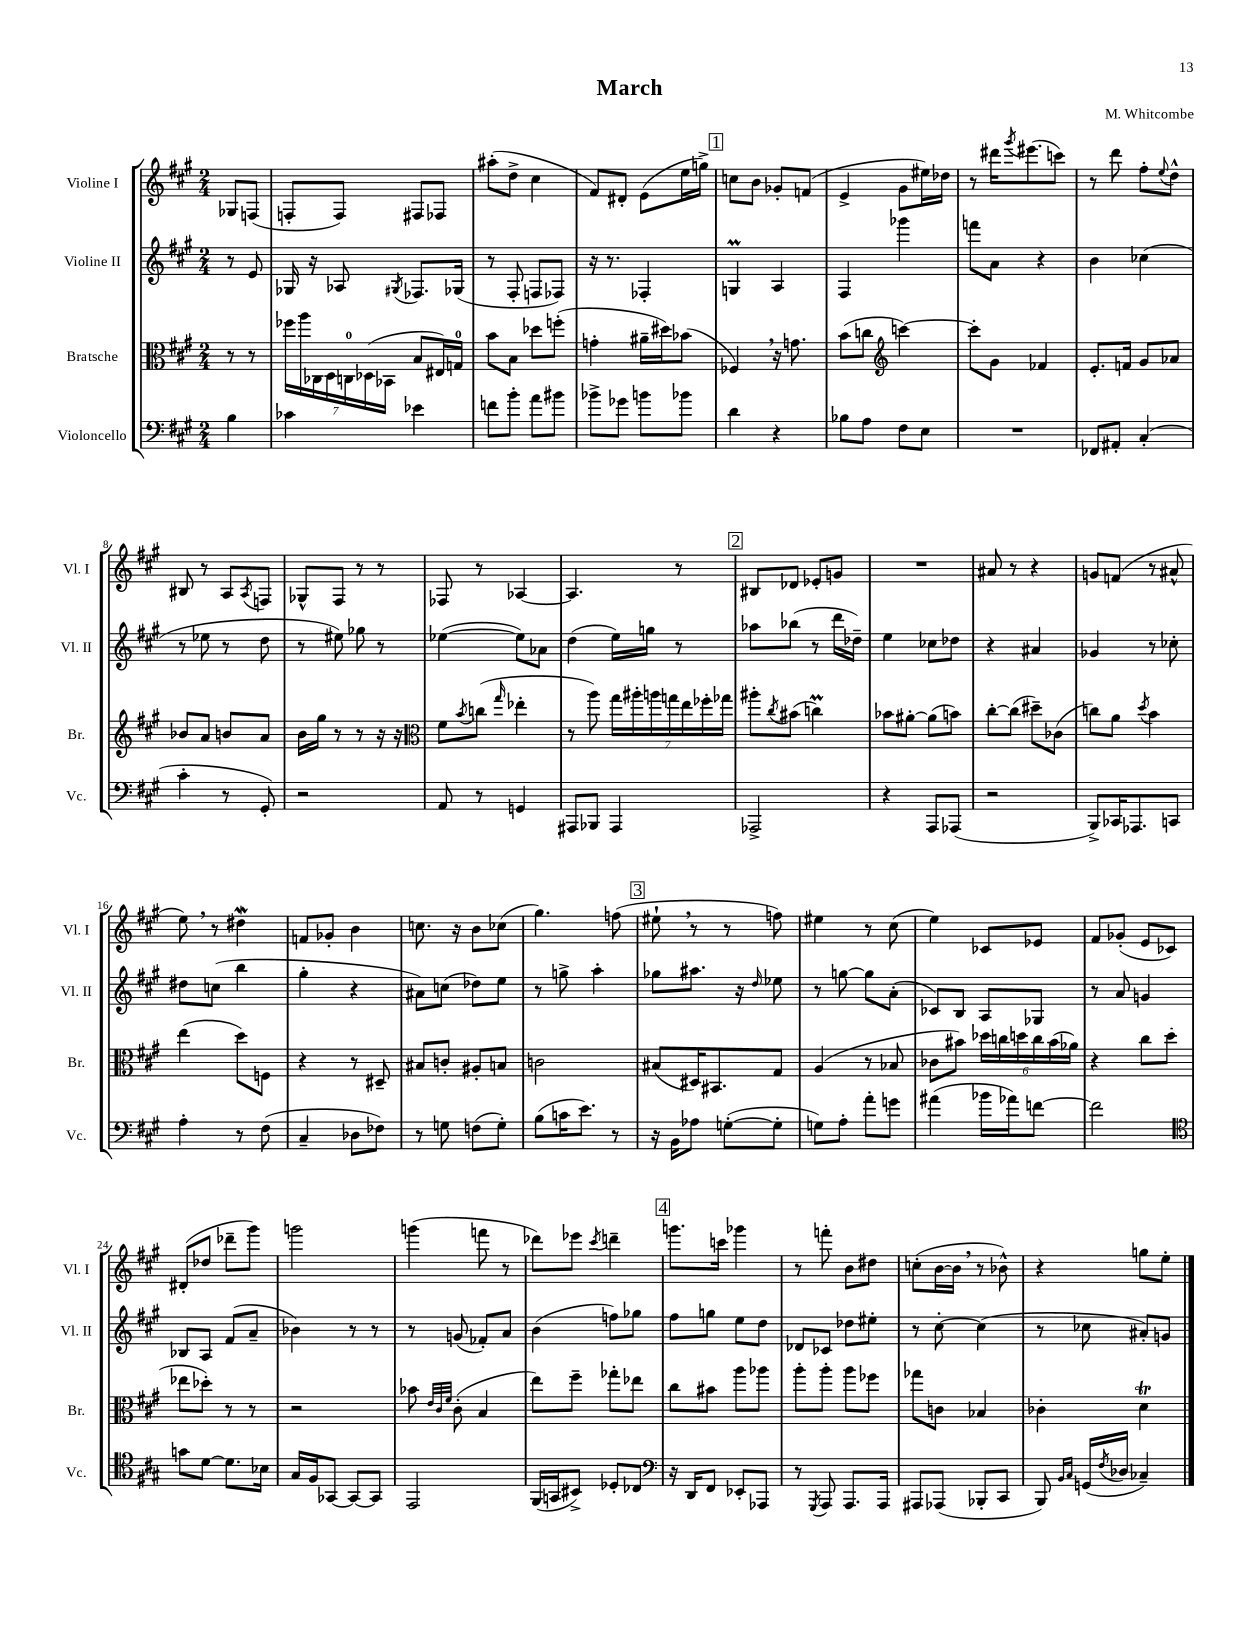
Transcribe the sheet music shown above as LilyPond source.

\header { title = "March" composer = "M. Whitcombe" }
<<
\new StaffGroup <<
\new Staff = "s0" \with { instrumentName = "Violine I" shortInstrumentName = "Vl. I" } {
    \clef treble \key a \major \numericTimeSignature \time 2/4 \partial 4
    ges8 f8( |
    f8-. f8) fis8 fes8 |
    ais''8-.( d''8-> cis''4 |
    fis'8) dis'8-. e'8( e''16 g''16->) |
    \mark \markup { \box "1" } c''8 b'8 ges'8-. f'8( |
    e'4-> gis'8 eis''16) des''16 |
    r8 dis'''16 \acciaccatura { gis'''8 } eis'''8.( c'''8) |
    r8 d'''8 fis''8-. \appoggiatura { e''8 } d''8-^ |
    bis8 r8 a8 \acciaccatura { a8 } f8 |
    ges8-^ fis8 r8 r8 |
    fes8 r8 aes4~ |
    aes4. r8 |
    \mark \markup { \box "2" } bis8 des'8 ees'8-. g'8 |
    R2 |
    ais'8 r8 r4 |
    g'8 f'8( r8 ais'8-^ |
    e''8) \breathe r8 dis''4\mordent |
    f'8 ges'8-. b'4 |
    c''8. r16 b'8 ces''8( |
    gis''4.) f''8( |
    \mark \markup { \box "3" } eis''8-! \breathe r8 r8 f''8) |
    eis''4 r8 cis''8( |
    e''4) ces'8 ees'8 |
    fis'8 ges'8-.( e'8 ces'8) |
    dis'8-.( des''8 des'''8-- gis'''8) |
    g'''2 |
    g'''4( f'''8 r8 |
    des'''8) ees'''8 \acciaccatura { cis'''8 } d'''4-- |
    \mark \markup { \box "4" } g'''8. c'''16 ges'''4 |
    r8 f'''8-. b'8 dis''8 |
    c''8-.( b'16~ b'16 \breathe r8 bes'8-^) |
    r4 g''8 e''8-. \bar "|." |
}
\new Staff = "s1" \with { instrumentName = "Violine II" shortInstrumentName = "Vl. II" } {
    \clef treble \key a \major \numericTimeSignature \time 2/4 \partial 4
    r8 e'8 |
    ges16 r16 aes8 \acciaccatura { gis8 } fes8. ges16( |
    r8 fis8-. f8 fes8) |
    r16 r8. fes4-. |
    \mark \markup { \box "1" } g4\prall a4 |
    fis4 ges'''4 |
    f'''8 a'8 r4 |
    b'4 ces''4( |
    r8 ees''8 r8 d''8 |
    r8 eis''8) ges''8 r8 |
    ees''4~( ees''8) aes'8 |
    d''4( e''16) g''16 r8 |
    \mark \markup { \box "2" } aes''8 bes''8( r8 d'''16 des''16--) |
    e''4 ces''8 des''8 |
    r4 ais'4 |
    ges'4 r8 ces''8-. |
    dis''8 c''8( b''4 |
    gis''4-. r4 |
    ais'8) c''8( des''8) e''8 |
    r8 g''8-> a''4-. |
    \mark \markup { \box "3" } ges''8 ais''8. r16 \grace { d''16 } ees''8 |
    r8 g''8~ g''8 a'8-.( |
    ces'8) b8 a8 ges8 |
    r8 a'8 g'4 |
    bes8 a8 fis'8( a'8-- |
    bes'4) r8 r8 |
    r8 g'8( fes'8-.) a'8 |
    b'4( f''8) ges''8 |
    \mark \markup { \box "4" } fis''8 g''8 e''8 d''8 |
    des'8 ces'8 des''8 eis''8-. |
    r8 cis''8~-. cis''4( |
    r8 ces''8 ais'8-.) g'8 \bar "|." |
}
\new Staff = "s2" \with { instrumentName = "Bratsche" shortInstrumentName = "Br." } {
    \clef alto \key a \major \numericTimeSignature \time 2/4 \partial 4
    r8 r8 |
    \tuplet 7/4 { fes''16 a''16 ces16 d16 c16-0 des16( bes,16 } b8 eis16) g16-0 |
    b'8 b8 des''8 f''8-.( |
    g'4-. ais'16-- dis''16) bes'8( |
    \mark \markup { \box "1" } fes4) \breathe r16 g'8. |
    b'8( c''8 \clef treble c'''4~) |
    c'''8-. gis'8 fes'4 |
    e'8.-. f'16 gis'8 aes'8 |
    bes'8 a'8 b'8 a'8 |
    b'16 gis''16 r8 r8 r16 r16 |
    \clef alto fis'8 \acciaccatura { b'8 } c''8( \grace { gis''16 } ees''4-. |
    r8 a''8) \tuplet 7/4 { gis''16 ais''16-. a''16 g''16 e''16 fes''16-. ges''16 } |
    \mark \markup { \box "2" } ais''8-. \acciaccatura { cis''8 } bis'8( c''4\prall) |
    bes'8 ais'8~-. ais'8( b'8) |
    cis''8~-. cis''8( dis''8--) ces'8( |
    c''8) a'8 \acciaccatura { d''8 } b'4 |
    e''4( d''8) f8 |
    r4 r8 dis8-- |
    bis8 c'8-. ais8-. b8 |
    c'2 |
    \mark \markup { \box "3" } bis8( dis16) bis,8. gis8 |
    a4( r8 bes8 |
    ces'8 bis'8) \tuplet 6/4 { des''16 c''16 d''16 c''16 bis'16( aes'16) } |
    r4 cis''8 d''8( |
    ees''8 des''8-.) r8 r8 |
    r2 |
    bes'8 \grace { e'32 cis'32 fis'32 } cis'8-.( b4 |
    e''8) fis''8-- ges''8-. ees''8 |
    \mark \markup { \box "4" } cis''8 bis'8 a''8 aes''8 |
    a''8-. a''8-. a''8 fes''8 |
    ges''8 c'8 bes4 |
    ces'4-. d'4\trill \bar "|." |
}
\new Staff = "s3" \with { instrumentName = "Violoncello" shortInstrumentName = "Vc." } {
    \clef bass \key a \major \numericTimeSignature \time 2/4 \partial 4
    b4 |
    ces'4 ees'4 |
    f'8 b'8-. a'8 bis'8 |
    bes'8-> ges'8 b'8 bes'8 |
    \mark \markup { \box "1" } d'4 r4 |
    bes8 a8 fis8 e8 |
    R2 |
    fes,8 ais,8-. cis4-.( |
    cis'4-. r8 gis,8-.) |
    r2 |
    a,8 r8 g,4 |
    ais,,8 bes,,8 ais,,4 |
    \mark \markup { \box "2" } aes,,2-> |
    r4 a,,8 aes,,8( |
    r2 |
    b,,8->) ces,16 aes,,8. c,8 |
    a4-. r8 fis8( |
    cis4-- des8 fes8) |
    r8 g8 f8( g8-.) |
    b8( c'16 e'8.) r8 |
    \mark \markup { \box "3" } r16 b,16 aes8 g8~-.( g8-. |
    g8) a8-. a'8-. g'8 |
    ais'4( bes'16 aes'16) f'8~ |
    f'2 |
    \clef tenor g'8 d'8~ d'8. bes16 |
    gis16 fis16 ges,8~ ges,8~ ges,8 |
    e,2 |
    fis,16( g,16 bis,8->) des8-. ces8 |
    \mark \markup { \box "4" } \clef bass r16 d,16 fis,8 ees,8-. aes,,8 |
    r8 \acciaccatura { gis,,8 } a,,8 a,,8. a,,16 |
    ais,,8 aes,,8( bes,,8-. cis,8 |
    b,,8) \grace { b,16 cis16 } g,16( \acciaccatura { fis8 } des16 ces4--) \bar "|." |
}
>>
>>
